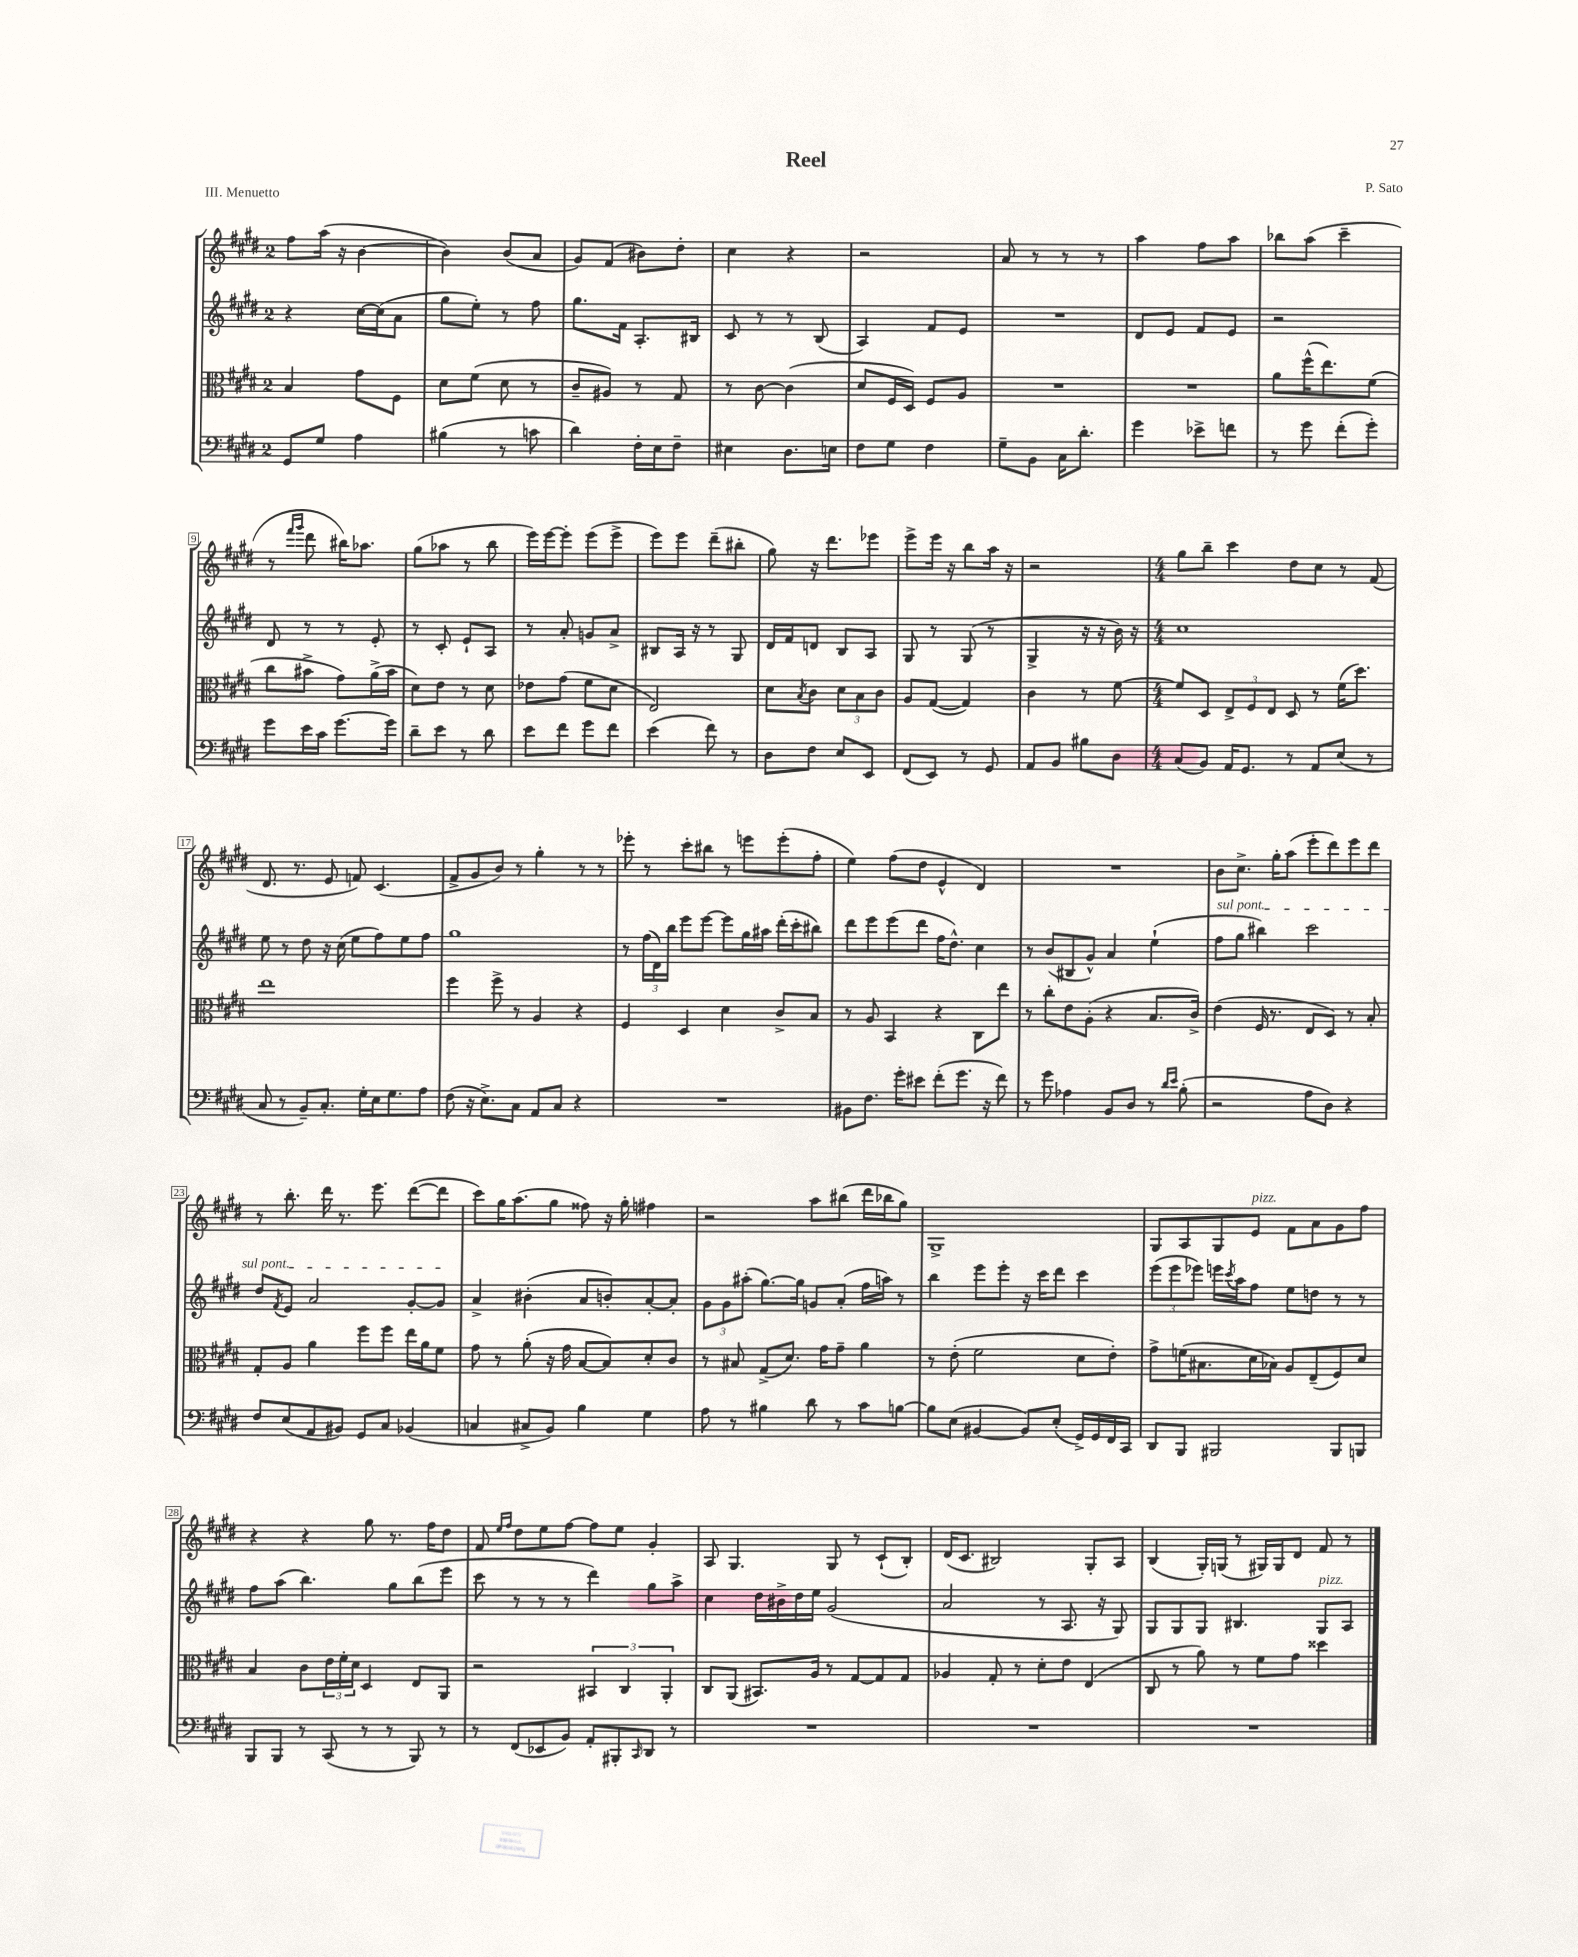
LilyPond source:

\header { title = "Reel" composer = "P. Sato" piece = "III. Menuetto" }
<<
\new StaffGroup <<
\new Staff = "s0" {
    \clef treble \key e \major \once \override Staff.TimeSignature.style = #'single-digit \time 2/4
    fis''8 a''16( r16 b'4~ |
    b'4) b'8( a'8 |
    gis'8) fis'8( bis'8) dis''8-. |
    cis''4 r4 |
    r2 |
    a'8 r8 r8 r8 |
    a''4 fis''8 a''8 |
    bes''8 a''8( cis'''4-- |
    r8 \grace { fis'''16 gis'''16 } dis'''8 bis''16) aes''8. |
    gis''8( aes''8 r8 b''8 |
    e'''16) e'''16~ e'''8-. e'''8( e'''8-> |
    e'''8) e'''8 dis'''8--( bis''8-. |
    gis''8) r16 dis'''8. ees'''8 |
    e'''8-> e'''16 r16 b''8 a''16 r16 |
    r2 |
    \numericTimeSignature \time 4/4 gis''8 b''8-- cis'''4 dis''8 cis''8 r8 fis'8( |
    dis'8. r8. e'8 f'8) cis'4.( |
    fis'8-> gis'8 b'8) r8 gis''4-. r8 r8 |
    ees'''8-. r8 cis'''8-. bis''8 r8 e'''8 e'''8-.( fis''8-. |
    e''4) fis''8( dis''8 e'4-^ dis'4) |
    R1 |
    b'8 cis''8.-> gis''16-. a''8( e'''8-. dis'''8) e'''8 dis'''8 |
    r8 b''8.-. dis'''16 r8. e'''8. dis'''8~( dis'''8 |
    cis'''8) gis''16 a''8.( gis''8 fisis''8) r16 gis''16-. fis''4 |
    r2 a''8 bis''8( dis'''16 bes''16 gis''8) |
    gis1-> |
    gis8 a8 gis8 e'8^\markup { \italic "pizz." } fis'8 a'8 gis'8 fis''8 |
    r4 r4 gis''8 r8. fis''16 dis''8 |
    fis'8 \grace { e''16 fis''16 } dis''8 e''8 fis''8~ fis''8 e''8 gis'4-. |
    a8 gis4. gis8 r8 cis'8-!( b8-.) |
    dis'16( cis'8. bis2) gis8-. a8 |
    b4( gis16-.) g16( r8 gis16) gis16 dis'8 fis'8 r8 \bar "|." |
}
\new Staff = "s1" {
    \clef treble \key e \major \once \override Staff.TimeSignature.style = #'single-digit \time 2/4
    r4 cis''16~ cis''16( a'8 |
    gis''8 e''8-.) r8 fis''8 |
    gis''8. fis'16 a8.-. bis16 |
    cis'8 r8 r8 b8( |
    a4) fis'8 e'8 |
    R2 |
    dis'8 e'8 fis'8 e'8 |
    r2 |
    dis'8 r8 r8 e'8-. |
    r8 cis'8-. e'8-! a8 |
    r8 a'8-. g'8 a'8-> |
    bis8 a16 r16 r8 gis8 |
    dis'16 fis'16 d'8 b8 a8 |
    gis8 r8 gis8( r8 |
    gis4-> r16 r16 b'16) r16 |
    \numericTimeSignature \time 4/4 cis''1 |
    e''8 r8 dis''8 r16 cis''16( e''8 fis''8) e''8 fis''8 |
    gis''1 |
    r8 \tuplet 3/2 { fis''16( dis'16) b''16 } e'''8 e'''8~ e'''8 gis''16 ais''16 dis'''16-.( cis'''16-. bis''8) |
    dis'''8 e'''8 e'''8( dis'''8 fis''16 dis''8.-^) cis''4 |
    r8 b'8( bis8 gis'8-^) a'4 e''4-!( |
    \once \override TextSpanner.bound-details.left.text = \markup { \italic "sul pont." } fis''8\startTextSpan gis''8 bis''4) cis'''2 |
    dis''8 \acciaccatura { fis'8 } e'8 a'2 gis'8~-. gis'8\stopTextSpan |
    a'4-> bis'4-.( a'8 b'8-.) a'8~-. a'8-. |
    \tuplet 3/2 { gis'8 gis'8 ais''8-.( } gis''8.~) gis''16 g'8 a'8-.( fis''16 a''16) r8 |
    b''4 e'''8 e'''8-. r16 cis'''16 dis'''8 cis'''4 |
    \tuplet 3/2 { e'''8( e'''8 ees'''8) } e'''16 \acciaccatura { cis'''8 } a''16 fis''8 e''8 d''8 r8 r8 |
    fis''8 a''8( b''4.) gis''8 b''8( e'''8 |
    cis'''8 r8 r8 r8 dis'''4) gis''8 a''8-> |
    cis''4 dis''16 bis'16-> dis''16 e''16 gis'2( |
    a'2 r8 a8. r16 gis8) |
    gis8 gis8 gis8 bis4. gis8^\markup { \italic "pizz." } a8 \bar "|." |
}
\new Staff = "s2" {
    \clef alto \key e \major \once \override Staff.TimeSignature.style = #'single-digit \time 2/4
    b4 gis'8 fis8 |
    dis'8 fis'8( dis'8 r8 |
    cis'8-- ais8) r8 gis8 |
    r8 cis'8~ cis'4( |
    dis'8 fis16 dis16) fis8 a8 |
    R2 |
    R2 |
    a'8 fis''16-^( e''8.) fis'8( |
    cis''8 bis'8-> gis'8) a'16->( bis'16 |
    dis'8) e'8 r8 dis'8 |
    ees'8 gis'8( fis'8 dis'8 |
    e2) |
    dis'8 \acciaccatura { b8 } cis'8 \tuplet 3/2 { dis'8 b8 cis'8 } |
    a8 gis8~( gis4) |
    cis'4 r8 fis'8~ |
    \numericTimeSignature \time 4/4 fis'8 dis8 \tuplet 3/2 { e8-> fis8 e8 } dis8 r8 fis'16( dis''8.) |
    e''1 |
    fis''4 fis''8-> r8 a4 r4 |
    fis4 dis4 dis'4 cis'8-> b8 |
    r8 a8 b,4 r4 cis8 e''8 |
    r8 cis''8-. e'8 a8-.( r4 b8. cis'16->) |
    e'4( fis16 r8. e8 dis8) r8 b8-. |
    gis8-. a8 a'4 fis''8 fis''8 e''16 a'16 fis'8 |
    gis'8 r8 a'8-.( r16 gis'16 b8~ b8) dis'8-. cis'8 |
    r8 bis8 gis8->( dis'8.) gis'16 gis'8-- a'4 |
    r8 e'8-.( fis'2 dis'8 e'8-.) |
    gis'8-> f'16( bis8. dis'16 bes16) a8 e8--( fis8) dis'8 |
    b4 cis'8 \tuplet 3/2 { e'16 fis'16-. dis'16 } dis4 e8 a,8 |
    r2 \tuplet 3/2 { bis,4 cis4 a,4-. } |
    cis8 a,8( bis,8.) a16 r8 gis8~ gis8 gis8 |
    aes4 gis8-. r8 dis'8-. e'8 e4( |
    cis8 r8 a'8) r8 fis'8 gis'8 disis''4 \bar "|." |
}
\new Staff = "s3" {
    \clef bass \key e \major \once \override Staff.TimeSignature.style = #'single-digit \time 2/4
    gis,8 gis8 a4 |
    bis4( r8 c'8 |
    dis'4) fis16-. e16 fis8-- |
    eis4 dis8. e16 |
    fis8 gis8 fis4 |
    gis8-- b,8 cis16 dis'8.-. |
    gis'4 ees'8-> f'8 |
    r8 gis'8 fis'8-.( gis'8-.) |
    gis'8 e'16 cis'16 gis'8.~ gis'16 |
    dis'8-- e'8 r8 dis'8 |
    e'8 fis'8 gis'8 fis'8 |
    e'4( fis'8) r8 |
    dis8 fis8 e8 e,8 |
    fis,8( e,8) r8 gis,8 |
    a,8 b,8 bis8 dis8 |
    \numericTimeSignature \time 4/4 cis8( b,8) a,16 gis,8. r8 a,8 e8( r8 |
    cis8 r8 b,8--) cis8.-. gis16-. e16 gis8. a8 |
    fis8( r16 e8.->) cis8 a,8 cis8 r4 |
    R1 |
    bis,8 fis8. gis'16-. eis'8 fis'8-.( gis'8. r16 fis'8) |
    r8 gis'8 aes4 b,8 dis8 r8 \grace { dis'16 e'16 } b8-.( |
    r2 a8 dis8) r4 |
    fis8 e8( a,8 bis,8) gis,8 cis8 bes,4( |
    c4 cis8-> b,8) b4 gis4 |
    a8 r8 bis4 dis'8 r8 cis'8 b8~ |
    b8 e8( bis,4~ bis,8) e8-.( gis,16->) gis,16 fis,16 cis,16 |
    dis,8 b,,8 bis,,2 bis,,8 b,,8 |
    b,,8 b,,8 r8 cis,8( r8 r8 b,,8) r8 |
    r8 fis,8( ees,8 b,8) a,8-. bis,,8-. \grace { cis,16 } dis,8 r8 |
    R1 |
    R1 |
    R1 \bar "|." |
}
>>
>>
\layout { \context { \Score \override BarNumber.stencil = #(make-stencil-boxer 0.1 0.3 ly:text-interface::print) } }
